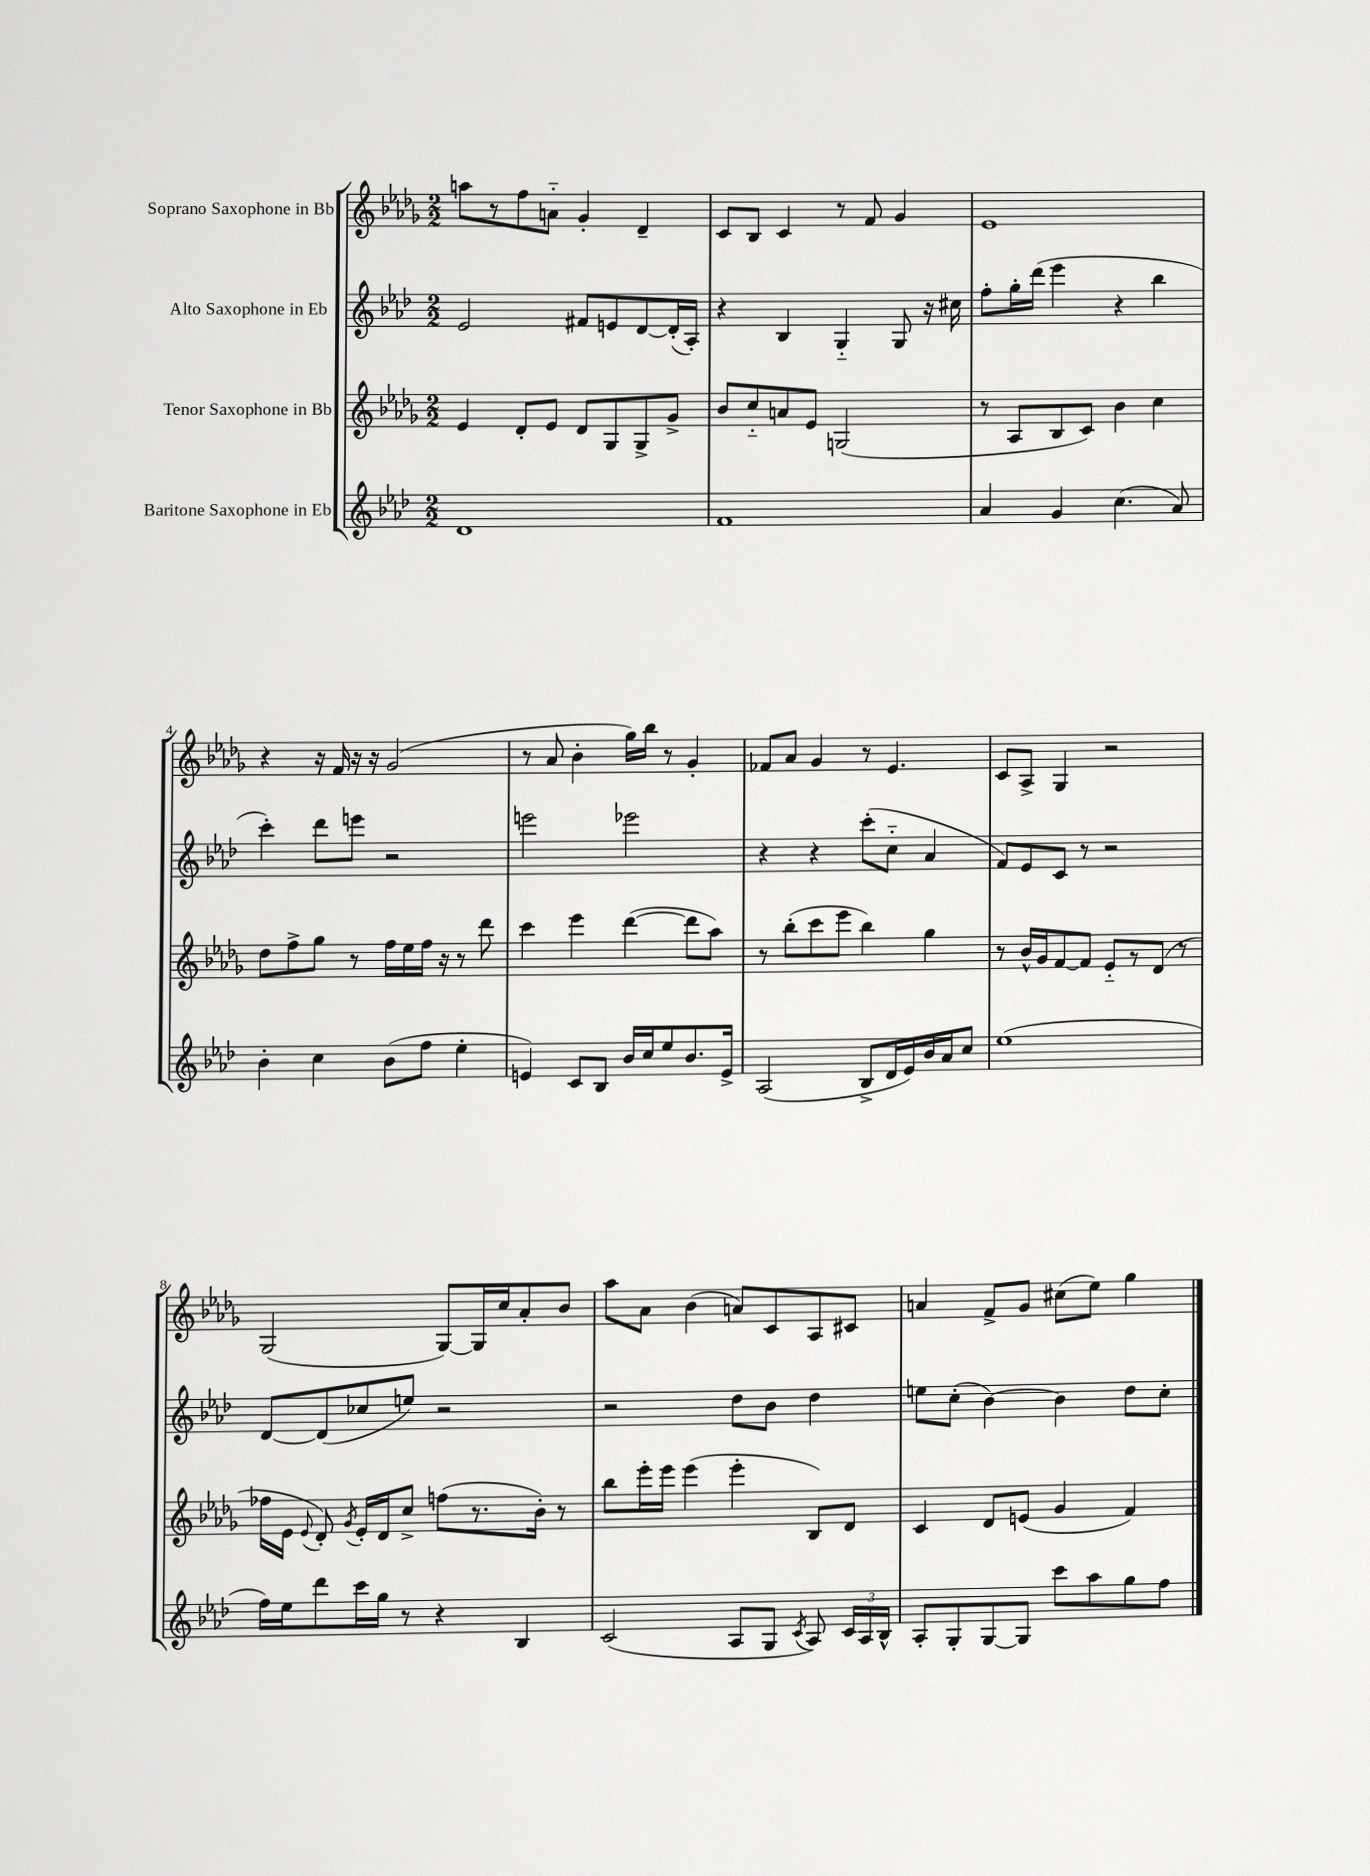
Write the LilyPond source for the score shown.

<<
\new StaffGroup <<
\new Staff = "s0" \with { instrumentName = "Soprano Saxophone in Bb" } {
    \clef treble \key des \major \numericTimeSignature \time 2/2
    \autoBeamOff a''8[ r8 f''8 a'8]-_ ges'4-. des'4-- |
    c'8[ bes8] c'4 r8 f'8 ges'4 |
    ees'1 |
    r4 r16 f'16 r16 r16 ges'2( |
    r8 aes'8 bes'4-. ges''16[) bes''16] r8 ges'4-. |
    fes'8[ aes'8] ges'4 r8 ees'4. |
    c'8[ aes8]-> ges4 r2 |
    ges2( ges8[~) ges16 c''16 aes'8-. bes'8] |
    aes''8[ aes'8] bes'4( a'8[) c'8 aes8 cis'8] |
    a'4 f'8[-> ges'8] cis''8[( ees''8]) ges''4 \bar "|." |
}
\new Staff = "s1" \with { instrumentName = "Alto Saxophone in Eb" } {
    \clef treble \key aes \major \numericTimeSignature \time 2/2
    \autoBeamOff ees'2 fis'8[ e'8 des'8~ des'16-.( aes16]-.) |
    r4 bes4 g4-_ g8 r16 cis''16 |
    f''8[-. g''16-. des'''16]( ees'''4 r4 bes''4 |
    c'''4-.) des'''8[ e'''8] r2 |
    e'''2 ees'''2 |
    r4 r4 c'''8[-.( c''8]-_ aes'4 |
    f'8[) ees'8 c'8] r8 r2 |
    des'8[~ des'8( ces''8 e''8]) r2 |
    r2 des''8[ bes'8] des''4 |
    e''8[ c''8]-.( bes'4~) bes'4 des''8[ c''8]-. \bar "|." |
}
\new Staff = "s2" \with { instrumentName = "Tenor Saxophone in Bb" } {
    \clef treble \key des \major \numericTimeSignature \time 2/2
    \autoBeamOff ees'4 des'8[-. ees'8] des'8[ ges8 ges8-> ges'8]-> |
    bes'8[ c''8-_ a'8 ees'8] g2( |
    r8 aes8[ bes8 c'8]) bes'4 c''4 |
    des''8[ f''8-> ges''8] r8 f''16[ ees''16 f''16] r16 r8 des'''8 |
    c'''4 ees'''4 des'''4~( des'''8[ aes''8]) |
    r8 bes''8[-.( c'''8 ees'''8] bes''4) ges''4 |
    r8 bes'16[-^ ges'16 f'8~ f'8] ees'8[-_ r8 des'8]( r8 |
    fes''16[ ees'16] \appoggiatura { ees'8 } des'8-.) \acciaccatura { ges'8 } ees'16[-. des'16 c''8]-> f''8[( r8. bes'16]-.) r8 |
    bes''8[ ees'''16-. ees'''16] ees'''4( ees'''4-. bes8[) des'8] |
    c'4 des'8[ e'8]( ges'4 f'4) \bar "|." |
}
\new Staff = "s3" \with { instrumentName = "Baritone Saxophone in Eb" } {
    \clef treble \key aes \major \numericTimeSignature \time 2/2
    \autoBeamOff des'1 |
    f'1 |
    aes'4 g'4 c''4.( aes'8) |
    bes'4-. c''4 bes'8[( f''8] ees''4-. |
    e'4) c'8[ bes8] bes'16[ c''16 ees''8 bes'8. e'16]-> |
    aes2( bes8[-> des'16 ees'16) bes'16 aes'16 c''8] |
    ees''1( |
    f''16[) ees''16 des'''8 c'''16 g''16] r8 r4 bes4 |
    c'2( aes8[ g8] \acciaccatura { c'8 } aes8) \tuplet 3/2 { c'16[ aes16 bes16]-^ } |
    aes8[-. g8-. g8~ g8] c'''8[ aes''8 g''8 f''8] \bar "|." |
}
>>
>>
